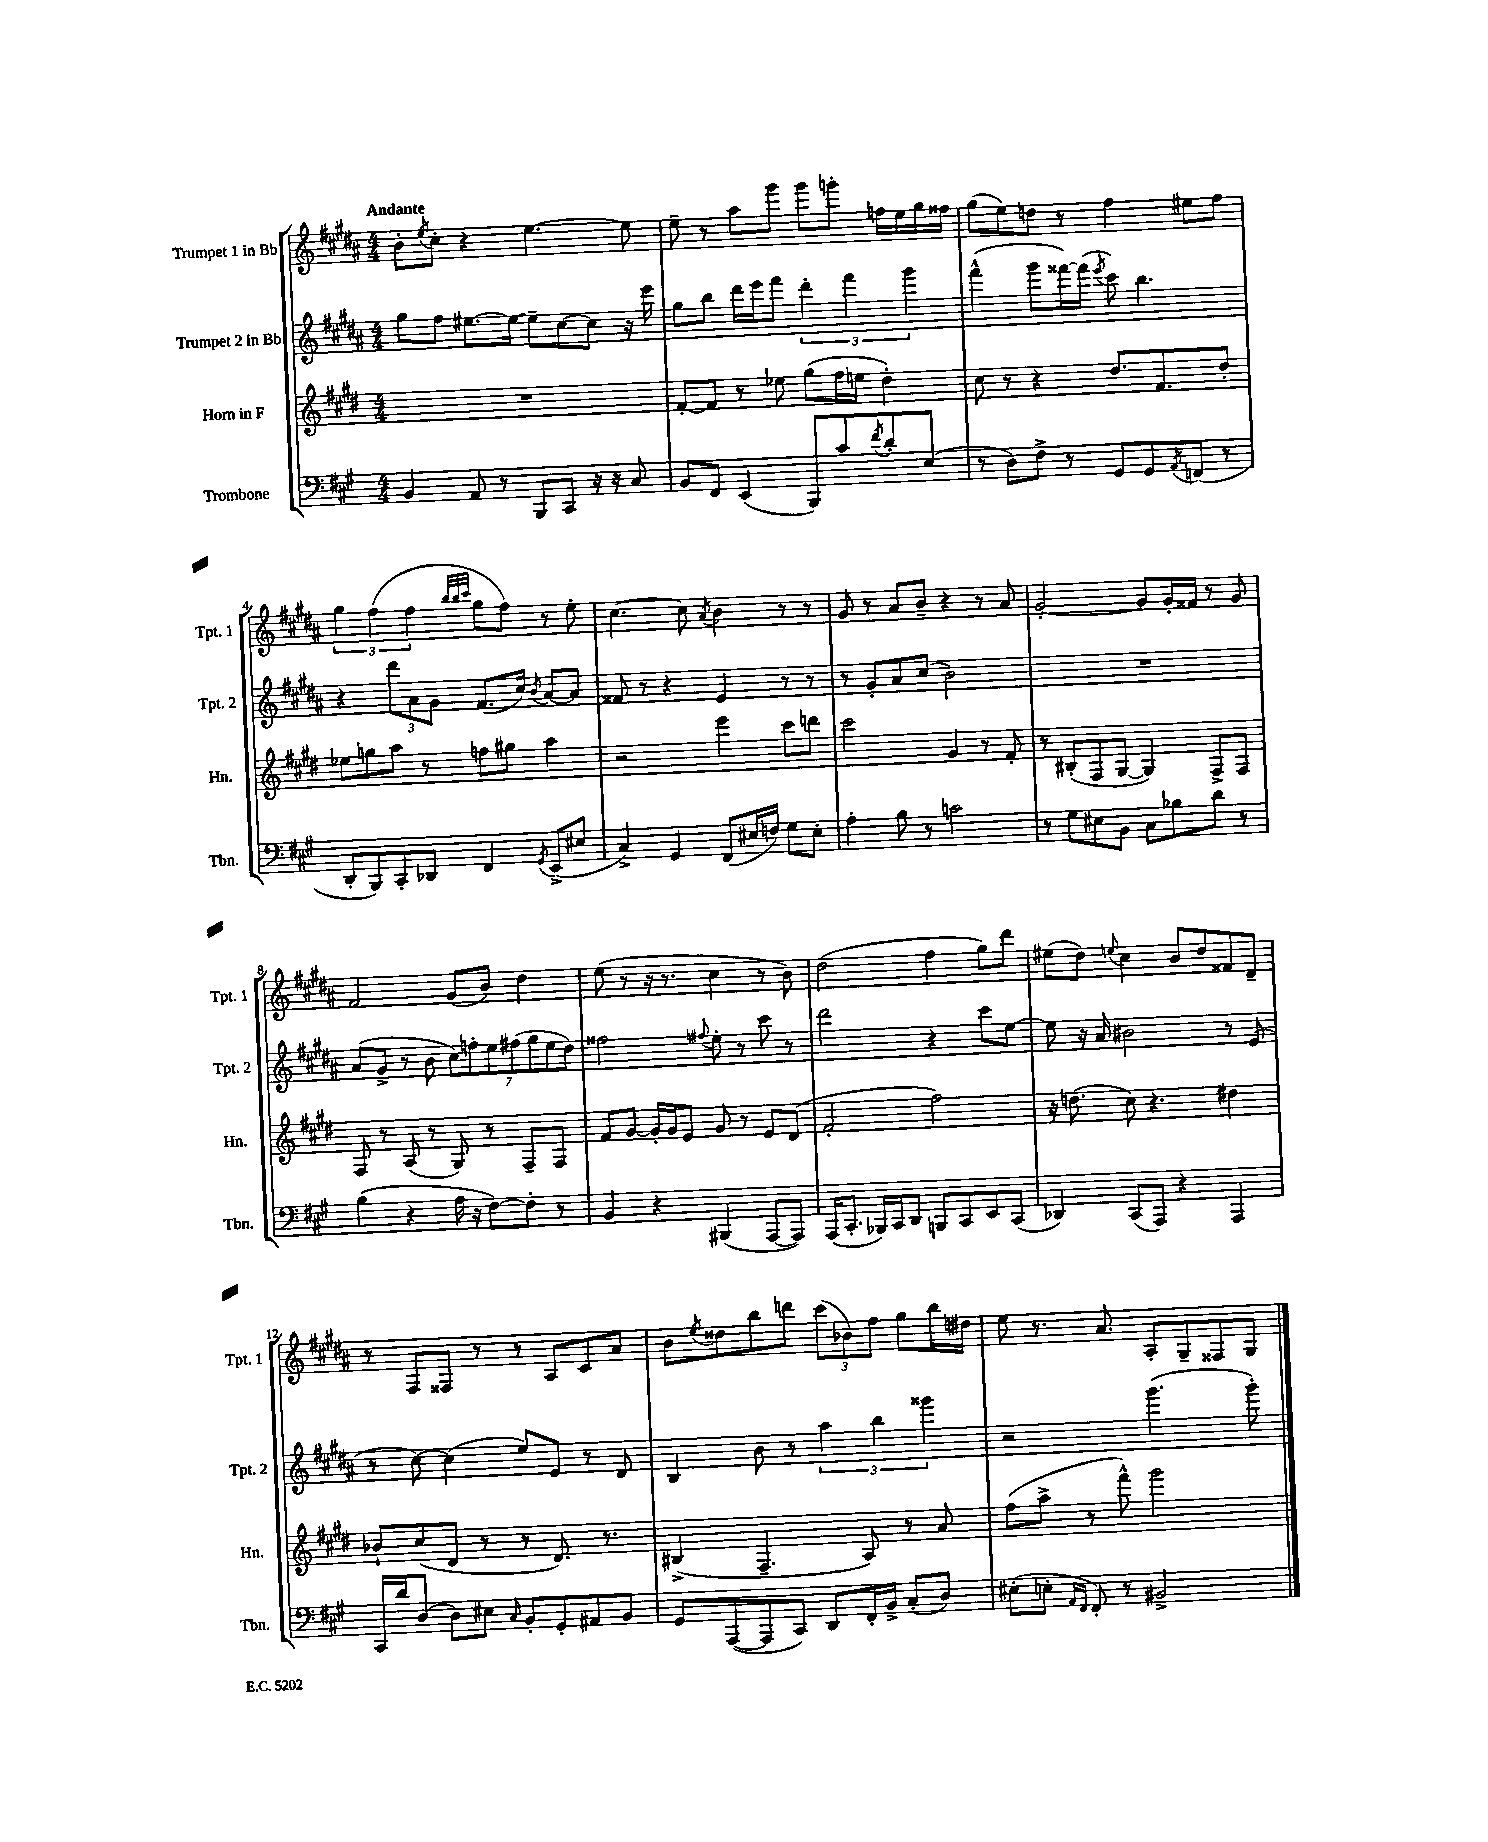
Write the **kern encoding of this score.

**kern	**kern	**kern	**kern
*staff4	*staff3	*staff2	*staff1
*clefF4	*clefG2	*clefG2	*clefG2
*k[f#c#g#]	*k[f#c#g#d#]	*k[f#c#g#d#a#]	*k[f#c#g#d#a#]
*M4/4	*M4/4	*M4/4	*M4/4
4BB	1r	8gg#	8b'
.	.	.	8qee
.	.	8ff#	8cc#'
8AA	.	[8.ee#	4r
8r	.	.	.
.	.	16ee#_	.
8BBB	.	8ee#~]	[4.ee
8CC#	.	[8cc#	.
16r	.	8cc#]	.
16r	.	.	.
8C#	.	16r	8ee]
.	.	16eee	.
=	=	=	=
8BB	[8f#'	8gg#	8ee~
8FF#	8f#]	8bb	8r
(4EE	8r	16ddd#	8aa#
.	.	16eee	.
.	8ee-	8fff#	8ggg#
8BBB)	(8gg#	6ddd#'	8ggg#
8c#	16ff#	.	8ggg'
.	.	6fff#	.
.	16ee	.	.
8qf#	.	.	.
8d'	4dd#')	.	16ff
.	.	.	16ee
.	.	6ggg#	.
(8E	.	.	16gg#
.	.	.	16ff##
=	=	=	=
8r	8cc#	(4fff#^^	(8gg#
8D)	8r	.	8ee)
8F#^	4r	8ggg#	8dd
8r	.	[16fff##)	8r
.	.	(16fff##]	.
.	.	8qeee	.
8GG#	8.dd#	8ccc#)	4ff#
8GG#	.	4.bb	.
.	8.f#	.	.
8qAA	.	.	.
(8FF	.	.	8ee#
8r	8dd#'	.	8ff#
=	=	=	=
8DD'	8ee-	4r	6gg#
8BBB)	8gg	.	.
.	.	.	(6ff#
8CC#'	8aa	12ddd#	.
.	.	12a#	6ff#
8DD-	8r	.	.
.	.	12g#	.
.	.	.	32qqbb
.	.	.	32qqbb
.	.	.	32qqccc#
4FF#	8ff	(8.f#	8gg#
.	8gg#	.	8ff#)
.	.	16cc#)	.
8qGG#	.	8qb	.
(8EE^	4aa	[8a#	8r
8E#	.	8a#]	8ee'
=	=	=	=
4C#^)	2r	8f##	[4.cc#
.	.	8r	.
4GG#	.	4r	.
.	.	.	8cc#]
.	.	.	8qa#
(8FF#	4eee	4e	4b
16E#	.	.	.
16F)	.	.	.
8G#	8ccc#	8r	8r
8E#'	8ddd	8r	8r
=	=	=	=
4A'	2ccc#	8r	8g#
.	.	8g#'	8r
8B	.	8a#	8a#
8r	.	(8cc#	8b~
2c	4g#	2b)	4r
.	8r	.	8r
.	8f#'	.	8a#
=	=	=	=
8r	8r	1r	[2g#'
8G#	(8B#'	.	.
8E#	8F#	.	.
8BB	[8G#	.	.
8C#	4G#])	.	8g#]
8B-	.	.	16g#'
.	.	.	16f##
8d	8F#^	.	8r
8r	8F#	.	8g#
=	=	=	=
(4B	8F#	(8a#	2f#
.	8r	8g#^	.
4r	(8A	8r	.
.	8r	8b	.
16A	8G#)	14cc#)	(8g#
16r	.	.	.
.	.	14ff'	.
[8F#)	8r	.	8b)
.	.	14ee	.
.	.	(14ff#	.
8F#']	8F#~	.	4dd#
.	.	14gg#	.
.	.	14ee	.
8r	8F#	.	.
.	.	14dd#)	.
=	=	=	=
4BB	8f#	2ff##	(8ee
.	[8g#	.	8r
4r	16g#']	.	16r
.	16g#	.	8.r
.	8e	.	.
.	.	8qqff#	.
(4BBB#	8g#	8ee'	4cc#
.	8r	8r	.
[8AAA	8e	8ccc#	8r
8AAA])	(8d#	8r	8b)
=	=	=	=
(16AAA	2f#'	2ddd#	(2dd#
8.CC#'	.	.	.
16BBB-)	.	.	.
16CC#	.	.	.
8DD	.	.	.
8BBB	2ff#)	4r	4ff#
8CC#	.	.	.
8EE	.	8ccc#	8gg#)
(8CC#	.	[8ee	8ddd#
=	=	=	=
4DD-)	16r	8ee]	(8ee#
.	(8.dd	.	.
.	.	16r	8dd#)
.	.	16a#	.
.	.	.	8qqee
(8CC#	8cc#)	2b#	4cc#
8AAA)	4.r	.	.
4r	.	.	8b
.	.	.	8dd#
4AAA	4dd#	8r	8f##
.	.	(8e	8d#~
=	=	=	=
16CC#	8b-`	8r	8r
16d	.	.	.
(8D	(8cc#	[8cc#)	8F#
8D)	8d#	(4cc#]	8F##
8E#	8r	.	8r
16qqC#	.	.	.
8BB'	8r	8ee)	8r
8GG#'	8.d#)	8e	8A#
8AA#	.	8r	8c#
.	8.r	.	.
8BB	.	8d#	8a#
=	=	=	=
8GG#	(4B#^	4B	8b
.	.	.	8qee
([8AAA	.	.	8dd##
8AAA]	4.F#~	8b	8bb
8CC#)	.	8r	8ddd
8DD	.	6aa#	(12ccc#
.	.	.	12b-)
16FF#'	8A)	.	.
.	.	6bb	12ff#
16BB^	.	.	.
(8C#'	8r	.	8gg#
.	.	6ggg##	.
8D)	8a	.	16bb
.	.	.	16dd#
=	=	=	=
(8E#'	(8ff#	2r	8ee
8E'	8aa^	.	8.r
16qqAA	.	.	.
16qqFF#	.	.	.
8FF#')	8r	.	.
.	.	.	8.a#
8r	8fff#^^)	.	.
2BB#^	2ggg#	(4.ggg#	8A#'
.	.	.	8G#~
.	.	.	8F##
.	.	8ggg#')	8G#
==	==	==	==
*-	*-	*-	*-
